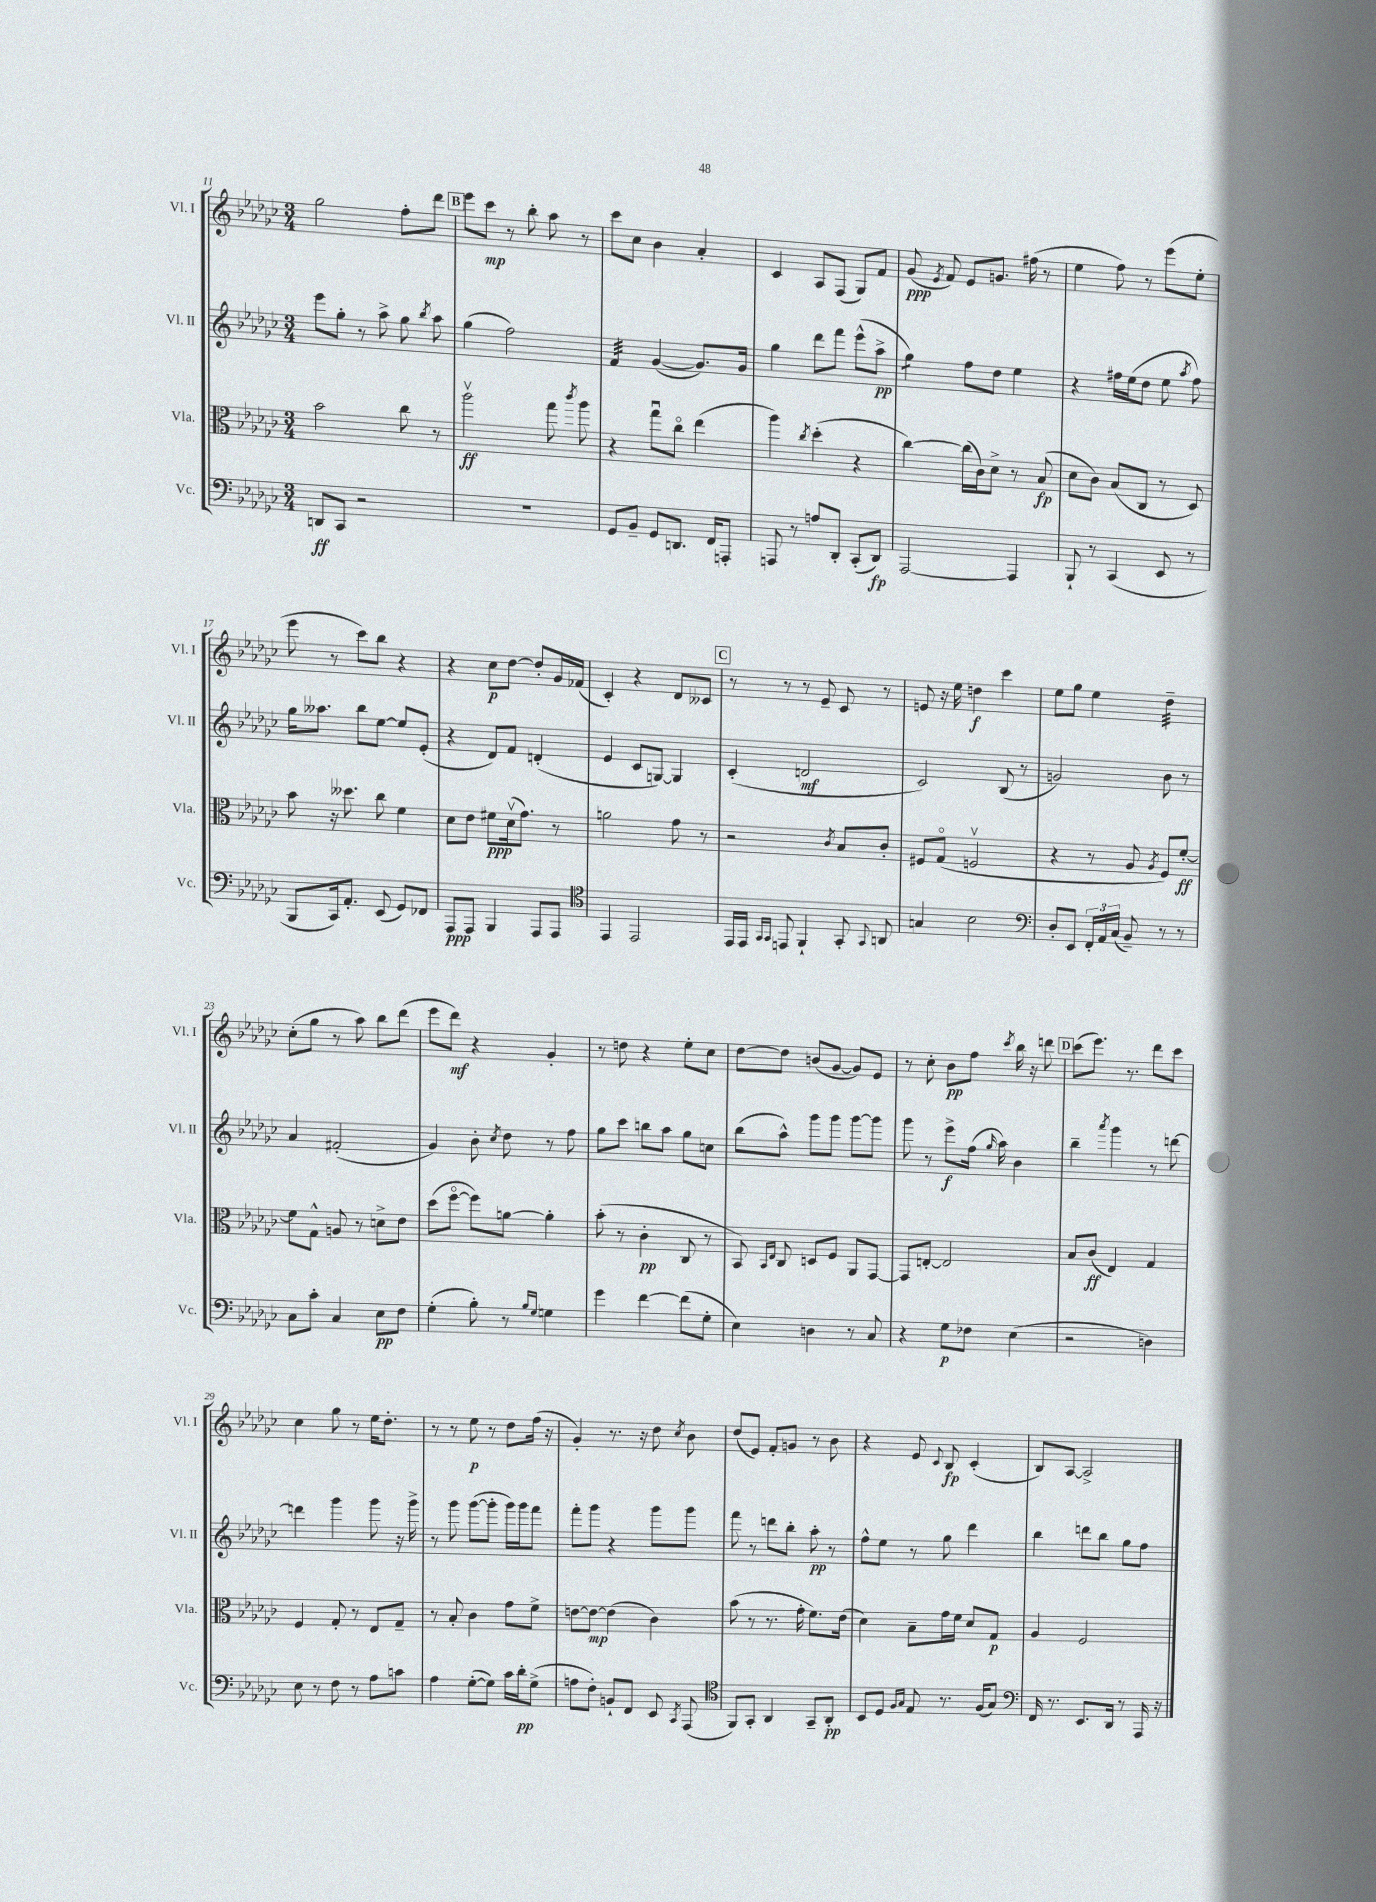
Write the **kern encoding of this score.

**kern	**kern	**kern	**kern
*staff4	*staff3	*staff2	*staff1
*clefF4	*clefC3	*clefG2	*clefG2
*k[b-e-a-d-g-c-]	*k[b-e-a-d-g-c-]	*k[b-e-a-d-g-c-]	*k[b-e-a-d-g-c-]
*M3/4	*M3/4	*M3/4	*M3/4
8DD	2b-	8eee-	2gg-
8CC-	.	8gg-'	.
2r	.	8r	.
.	.	8aa-^	.
.	8cc-	8gg-	8ff'
.	.	8qbb-	.
.	8r	8aa-	8ddd-
=	=	=	=
2.r	2aa-v	(4gg-	8eee-
.	.	.	8ccc-
.	.	2ff)	8r
.	.	.	8bb-'
.	8gg-	.	8aa-
.	8qccc-	.	.
.	8aa-	.	8r
=	=	=	=
8GG-	4r	4f	8ccc-
8BB-~	.	.	8cc-
8GG-	8gg-u	([4g-	4b-
8.DD	8cc-o	.	.
.	(4ee-	8.g-])	4a-'
16FF	.	.	.
8AAA'	.	.	.
.	.	16g-	.
=	=	=	=
8AAA	4aa-)	4gg-	4c-
8r	.	.	.
.	8qcc-	.	.
8A	(4dd-'	8ddd-	8A-
8DD-'	.	8fff	(8F
(8CC-'	4r	(8eee-^^	8G-)
8DD-)	.	8aa-^	8f
=	=	=	=
[2AAA-	[4cc-)	4gg-)	(8g-
.	.	.	8qe-
.	.	.	8f)
.	(16cc-]	8ff	8e-
.	16c-)	.	.
.	8d-^	8dd-	8.g
4AAA-]	8r	4ee-	.
.	.	.	(16ff#
.	(8B-	.	8r
=	=	=	=
8BBB-`	8d-	4r	4ee-
8r	8c-)	.	.
(4CC-	(8B-	16ff#	8ff)
.	.	(16ee-	.
.	8C-	8dd-	8r
8EE-	8r	8ee-	(8eee-
.	.	8qaa-	.
8r	8D-)	8ff#)	8ee-'
=	=	=	=
8BBB-	8b-	16gg-	8eee-
.	.	8.aa--	.
16CC-)	16r	.	8r
8.AA-'	8.dd--	.	.
.	.	8bb-	8ccc-)
(8EE-	8cc-	[8ee-	8bb-
8GG-)	4f	8ee-]	4r
8FF-	.	(8e-'	.
=	=	=	=
8AAA-	8d-	4r	4r
8AAA-	8e-	.	.
4BBB-	8f#	8d-)	8cc-
.	(16d-v	8f	[8dd-
.	8.g-)	.	.
8AAA-	.	(4d'	8dd-']
8AAA-	8r	.	16g-
.	.	.	(16f-
=	=	=	=
*clefC4	*	*	*
4EE-	2a	4e-	4c-')
2EE-	.	8c-	4r
.	.	[8G)	.
.	8g-	4G]	8d-
.	8r	.	8c--
=	=	=	=
16EE-	2r	(4c-'	8r
16EE-	.	.	.
16qqGG-	.	.	.
16qqGG-	.	.	.
8EE	.	.	8r
4FF`	.	2d	8r
.	.	.	8e-~
.	8qc-	.	.
8GG-'	8B-	.	8c-
8qqGG-	.	.	.
8AA	8c-'	.	8r
=	=	=	=
4G	8F#	2c-)	8e
.	(8G-o	.	16r
.	.	.	16ee-
2B-	2Fv	.	4dd
.	.	(8B-	4ccc-
.	.	8r	.
=	=	=	=
*clefF4	*	*	*
8D-'	4r	2g)	8ee-
8EE-	.	.	8gg-
24FF'	8r	.	4ee-
24AA-	.	.	.
(24C-	.	.	.
8BB-~)	8A-	.	.
.	8qA-	.	.
8r	8F)	8b-	4dd-~
8r	[8f'	8r	.
=	=	=	=
8C-	8f]	4a-	(8cc-'
8c-'	8G-^^	.	8gg-
4C-	8A	(2f#'	8r
.	8r	.	8aa-)
8E-	8d^	.	8bb-
8F	8e-	.	(8ddd-
=	=	=	=
(4G-'	(8dd-	4g-)	8eee-
.	[8ffo	.	8ddd-)
8B-')	8ff])	8b-'	4r
.	.	8qcc-	.
8r	[8a	8dd-	.
16qqB-	.	.	.
16qqG-	.	.	.
4G	4a']	8r	4g-'
.	.	8ff	.
=	=	=	=
4g-	(8b-'	8gg-	8r
.	8r	8ccc-	8dd
[4f	4c-'	8bb	4r
.	.	8aa-	.
(8f]	8C-	8gg-	8ee-'
8G-'	8r	8cc	8cc-
=	=	=	=
4E-)	8BB-)	(8bb-	[8dd-
.	16qqBB-	.	.
.	16qqE-	.	.
.	8C-	8aa-^^)	8dd-]
4D	8D	8ggg-	(8b
.	8F	8ggg-	[8g-
8r	8AA-	[8ggg-	8g-])
8C-	[8GG-	8ggg-]	8e-
=	=	=	=
4r	8GG-]	8ggg-	8r
.	[8E'	8r	8cc-'
8G-	2E]	8eee-^	8b-
8F-	.	(16ff	8ff
.	.	16qqgg-	.
.	.	16aa-)	.
.	.	.	8qccc-
(4E-	.	4b-	16bb-
.	.	.	16r
.	.	.	8ddd
=	=	=	=
2r	8B-	4bb-~	(8ccc-
.	(8c-	.	8.eee-)
.	.	8qaaa-	.
.	4E-)	4ggg-	.
.	.	.	8.r
4D)	4G-	8r	8ddd-
.	.	[8ddd	8ccc-
=	=	=	=
8E-	4F	4ddd]	4cc-
8r	.	.	.
8F	8G-'	4ggg-	8gg-
8r	8r	.	8r
8A-	8E-	8ggg-	16ee-
.	.	.	8.dd-'
8c	8G-~	16r	.
.	.	16ggg-^	.
=	=	=	=
4A-	8r	8r	8r
.	8B-'	8ggg-	8r
([8G-'	4c-	([8ggg-	8ee-
8G-])	.	8ggg-']	8r
16c-	8g-	16ggg-)	8dd-
16d-'	.	16ggg-	.
(8G-^	8f^	8fff	(16ff
.	.	.	16r
=	=	=	=
8A	[8e	8fff'	4g-')
8F')	8e_	8ggg-	.
8BB`	(4e]	4r	8.r
8FF	.	.	.
.	.	.	16r
8EE-	4c-)	8ggg-	8dd-
8qCC-	.	.	8qcc-
(8AAA-	.	8ggg-	8b-
=	=	=	=
*clefC4	*	*	*
8FF)	(8b-	8fff	(8dd-
8GG-'	8r	8r	8e-)
4AA-	8.r	8ddd	8f'
.	.	8bb-'	8g
.	16g-'	.	.
8GG-~	8.f)	8aa-'	8r
8AA-'	.	8r	8b-
.	(16e-	.	.
=	=	=	=
8BB-	4d-)	8ff^^	4r
8D-	.	8ee-	.
16qqF	.	.	.
16qqG-	.	.	.
8E-	8B-~	8r	8e-
.	.	.	8qqc-
8.r	16g-	8gg-	8B-
.	16f	.	.
.	8d-	4ddd-	(4c-'
(16F	.	.	.
8G-)	8G-	.	.
=	=	=	=
*clefF4	*	*	*
16FF	4A-	4bb-	8B-)
8.r	.	.	.
.	.	.	[8A-
8.EE-	2F	8ddd	2A-^]
.	.	8bb-	.
16DD-	.	.	.
8r	.	8gg-	.
16AAA-	.	8ff	.
16r	.	.	.
==	==	==	==
*-	*-	*-	*-
